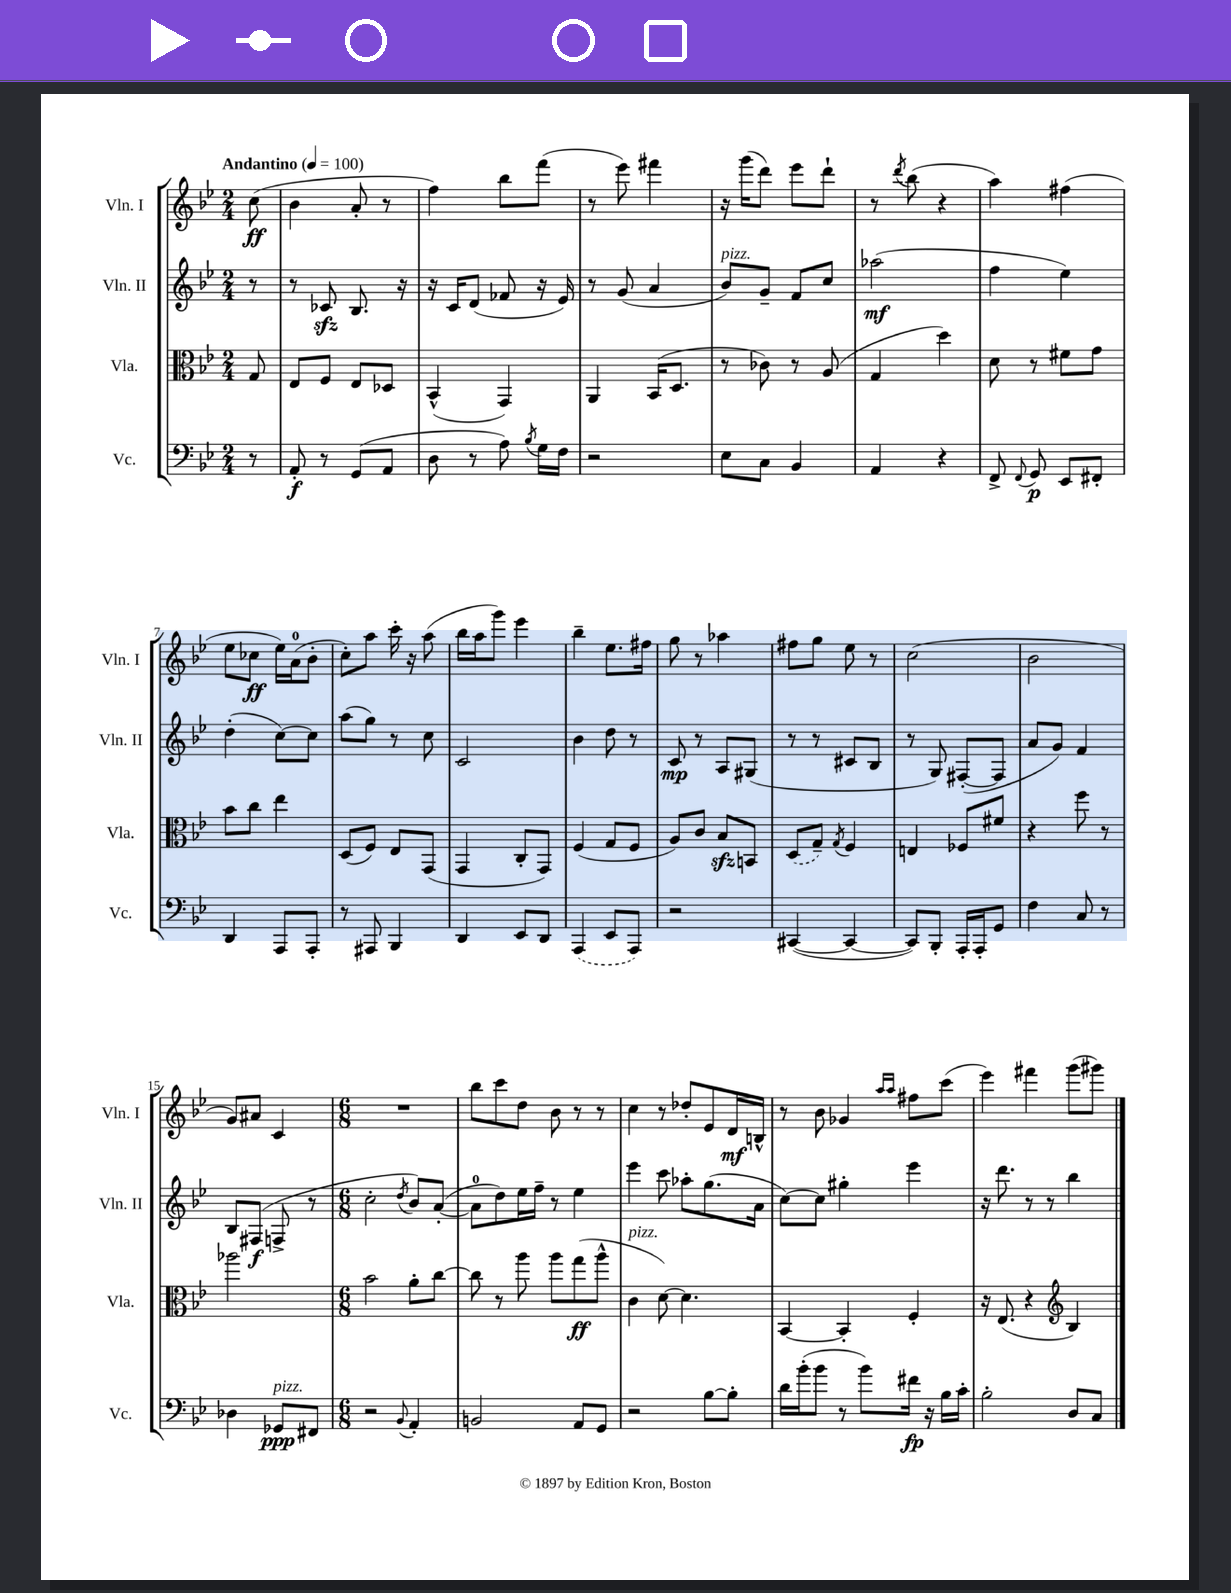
<<
\new StaffGroup <<
\new Staff = "s0" \with { instrumentName = "Vln. I" shortInstrumentName = "Vln. I" } {
    \clef treble \key bes \major \numericTimeSignature \time 2/4 \partial 8 \tempo "Andantino" 4 = 100
    \autoBeamOff c''8\ff( |
    bes'4 a'8-. r8 |
    f''4) bes''8[ f'''8]( |
    r8 ees'''8) fis'''4 |
    r16 g'''16[( d'''8]) ees'''8[ d'''8]-! |
    r8 \acciaccatura { d'''8 } bes''8( r4 |
    a''4) fis''4( |
    ees''8[ ces''8]\ff ees''16[) a'16-0( bes'8]-. |
    c''8[-.) a''8] c'''16-. r16 a''8( |
    bes''16[ a''16 g'''8]) ees'''4 |
    bes''4-- ees''8.[ fis''16] |
    g''8 r8 aes''4 |
    fis''8[ g''8] ees''8 r8 |
    c''2( |
    bes'2 |
    g'8[) ais'8] c'4 |
    \numericTimeSignature \time 6/8 R2. |
    bes''8[ c'''8 d''8] bes'8 r8 r8 |
    c''4 r8 des''8[-. ees'8 d'16\mf b16]-^ |
    r8 bes'8 ges'4 \grace { a''16[ a''16] } fis''8[ c'''8]( |
    ees'''4) fis'''4 g'''8[( gis'''8]) \bar "|." |
}
\new Staff = "s1" \with { instrumentName = "Vln. II" shortInstrumentName = "Vln. II" } {
    \clef treble \key bes \major \numericTimeSignature \time 2/4 \partial 8
    \autoBeamOff r8 |
    r8 ces'8\sfz bes8. r16 |
    r16 c'16[ d'8]( fes'8 r16 ees'16) |
    r8 g'8( a'4 |
    bes'8[^\markup { \italic "pizz." }) g'8]-- f'8[ c''8] |
    aes''2\mf( |
    f''4 ees''4) |
    d''4-.( c''8[~) c''8] |
    a''8[( g''8]) r8 c''8 |
    c'2 |
    bes'4 d''8 r8 |
    c'8\mp r8 a8[ gis8]( |
    r8 r8 cis'8[ bes8] |
    r8 g8) fis8[~-.( fis8] |
    a'8[ g'8]) f'4 |
    bes8[ fis8]\f( f8-> r8 |
    \numericTimeSignature \time 6/8 c''2-. \acciaccatura { d''8 } bes'8[) a'8]~-.( |
    a'8[-0 d''8) ees''16 f''16]-- r8 ees''4 |
    ees'''4 c'''8 aes''8[-. g''8.( a'16] |
    c''8[~) c''8] gis''4-. ees'''4 |
    r16 d'''8. r8 r8 bes''4 \bar "|." |
}
\new Staff = "s2" \with { instrumentName = "Vla." shortInstrumentName = "Vla." } {
    \clef alto \key bes \major \numericTimeSignature \time 2/4 \partial 8
    \autoBeamOff g8 |
    ees8[ f8] ees8[ des8] |
    bes,4-^( g,4) |
    a,4 bes,16[( d8.] |
    r8 ces'8) r8 a8( |
    g4 d''4) |
    d'8 r8 fis'8[ g'8] |
    bes'8[ c''8] ees''4 |
    d8[( f8]) ees8[ g,8]( |
    g,4 c8[-. g,8]) |
    f4( g8[ f8] |
    a8[) c'8] bes8[\sfz b,8] |
    \once \slurDashed d8[( g8]--) \acciaccatura { g8 } f4 |
    e4 fes8[ fis'8] |
    r4 f''8 r8 |
    aes''2 |
    \numericTimeSignature \time 6/8 bes'2 a'8[-. c''8]~ |
    c''8 r8 a''8 a''8[ g''8\ff( a''8]-^ |
    c'4^\markup { \italic "pizz." } d'8~) d'4. |
    bes,4~ bes,4-. f4-. |
    r16 ees8.( r4 \clef treble bes4) \bar "|." |
}
\new Staff = "s3" \with { instrumentName = "Vc." shortInstrumentName = "Vc." } {
    \clef bass \key bes \major \numericTimeSignature \time 2/4 \partial 8
    \autoBeamOff r8 |
    a,8-.\f r8 g,8[( a,8] |
    d8 r8 a8) \acciaccatura { bes8 } g16[ f16] |
    r2 |
    ees8[ c8] bes,4 |
    a,4 r4 |
    f,8-> \appoggiatura { f,8 } g,8\p ees,8[ fis,8]-. |
    d,4 a,,8[ a,,8]-. |
    r8 ais,,8 bes,,4 |
    d,4 ees,8[ d,8] |
    \once \slurDashed a,,4( ees,8[ a,,8]) |
    r2 |
    cis,4~( cis,4~ |
    cis,8[) bes,,8]-. a,,16[-. a,,16-. g,8] |
    f4 c8 r8 |
    des4 ges,8[\ppp^\markup { \italic "pizz." } fis,8] |
    \numericTimeSignature \time 6/8 r2 \appoggiatura { bes,8 } a,4-. |
    b,2 a,8[ g,8] |
    r2 bes8[~ bes8]-. |
    d'16[ bes'16-.( bes'8] r8 bes'8[) fis'16]\fp r16 bes16[ c'16]-. |
    bes2-. d8[ c8] \bar "|." |
}
>>
>>
